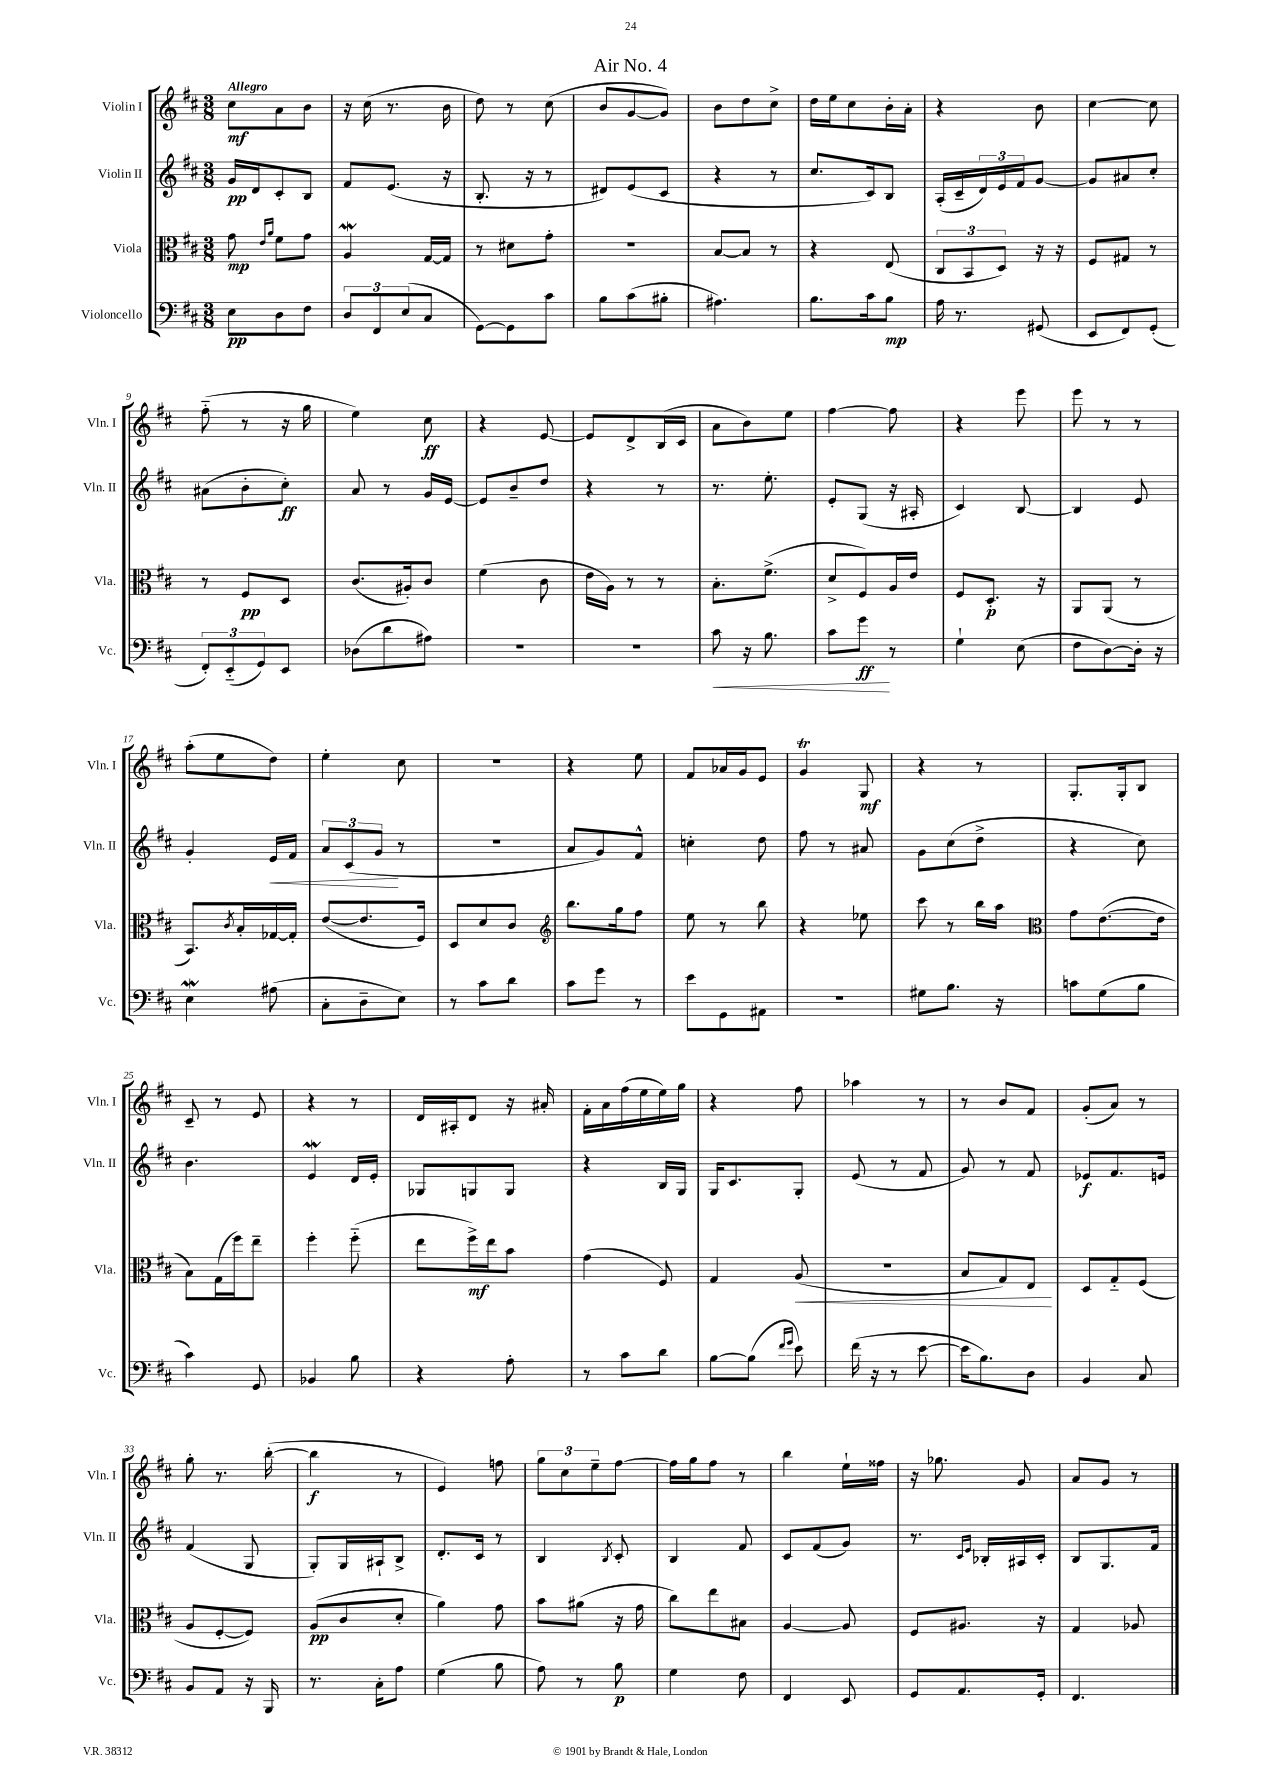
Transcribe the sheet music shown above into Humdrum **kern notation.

**kern	**kern	**kern	**kern
*staff4	*staff3	*staff2	*staff1
*clefF4	*clefC3	*clefG2	*clefG2
*k[f#c#]	*k[f#c#]	*k[f#c#]	*k[f#c#]
*M3/8	*M3/8	*M3/8	*M3/8
8E	8g	16g	8cc#
.	.	16d	.
.	16qqe	.	.
.	16qqa	.	.
8D	8f#	8c#'	8a
8F#	8g	8B	8b
=	=	=	=
12D	4A	8f#	16r
.	.	.	(16cc#
12FF#	.	.	.
.	.	(8.e	8.r
(12E	.	.	.
8C#	[16G	.	.
.	16G]	16r	16b
=	=	=	=
[8GG)	8r	8.B'	8dd)
8GG]	8d#	.	8r
.	.	16r	.
8c#	8g'	8r	(8cc#
=	=	=	=
8B	4.r	8d#)	8b
(8c#	.	(8e	[8g
8B#'	.	8c#	8g])
=	=	=	=
4.A#)	[8B	4r	8b
.	8B]	.	8dd
.	8r	8r	8cc#^
=	=	=	=
8.B	4r	8.cc#	16dd
.	.	.	16ee
.	.	.	8cc#
16c#	.	16c#)	.
8B	(8E	8B	16b'
.	.	.	16a'
=	=	=	=
16A	12C#	(16A'	4r
8.r	.	16c#~	.
.	12BB	.	.
.	.	24d)	.
.	12D)	24e	.
.	.	24f#	.
(8GG#	16r	[8g	8b
.	16r	.	.
=	=	=	=
8EE	8F#	8g]	[4cc#
8FF#)	8G#	8a#	.
(8GG'	8r	8cc#'	8cc#]
=	=	=	=
12FF#')	8r	(8a#	(8ff#'~
(12EE'~	.	.	.
.	8F#	8b'	8r
12GG)	.	.	.
8EE	8D	8cc#')	16r
.	.	.	16gg
=	=	=	=
(8D-	(8.c#	8a	4ee)
8d	.	8r	.
.	16A#')	.	.
8A#)	8c#	16g	8cc#
.	.	[16e	.
=	=	=	=
4.r	(4f#	8e]	4r
.	.	8b~	.
.	8c#	8dd	[8e
=	=	=	=
4.r	16e	4r	8e]
.	16A)	.	.
.	8r	.	8d^
.	8r	8r	(16B
.	.	.	16c#
=	=	=	=
8c#	8.B'	8.r	8a
16r	.	.	8b)
8.B	(8.f#^	8.ee'	.
.	.	.	8ee
=	=	=	=
8c#	8d^	8e'	[4ff#
8g	8F#)	(8G	.
8r	16A	16r	8ff#]
.	16e	16A#'	.
=	=	=	=
4G`	8F#	4c#)	4r
.	8.D'	.	.
(8E	.	[8B	8eee
.	16r	.	.
=	=	=	=
8F#	8AA	4B]	8eee
[8D)	(8AA	.	8r
16D']	8r	8e	8r
16r	.	.	.
=	=	=	=
4E	8.BB)	4g'	(8aa'
.	.	.	8ee
.	8qc#	.	.
.	16B'	.	.
(8A#	[16G-	16e	8dd)
.	16G-']	16f#	.
=	=	=	=
8C#'	([8e	12a	4ee'
.	.	(12c#	.
8D~	8.e]	.	.
.	.	12g	.
8E)	.	8r	8cc#
.	16F#)	.	.
=	=	=	=
8r	8D	4.r	4.r
8c#	8d	.	.
8d	8c#	.	.
=	=	=	=
*	*clefG2	*	*
8c#	8.bb	8a	4r
8g	.	8g)	.
.	16gg	.	.
8r	8ff#	8f#^^	8ee
=	=	=	=
8e	8ee	4cc'	8f#
8GG	8r	.	16a-
.	.	.	16g
8AA#	8bb	8dd	8e
=	=	=	=
4.r	4r	8ff#	4g
.	.	8r	.
.	8ee-	8a#	8G
=	=	=	=
8G#	8ccc#	8g	4r
8.B	8r	(8cc#	.
.	16bb	8dd^	8r
16r	16aa	.	.
=	=	=	=
*	*clefC3	*	*
8c	8g	4r	8.G'
(8G	([8.e	.	.
.	.	.	16G'
8B	.	8cc#)	8B
.	16e]	.	.
=	=	=	=
4c#)	8B)	4.b	8c#~
.	(16G	.	8r
.	16ff#)	.	.
8GG	8ee~	.	8e
=	=	=	=
4BB-	4ff#'	4e	4r
8B	(8ff#'~	16d	8r
.	.	16e'	.
=	=	=	=
4r	8ee	8G-	16d
.	.	.	16A#'
.	16ff#^)	8G	8d
.	16ee	.	.
8A'	8b	8G	16r
.	.	.	16a#'
=	=	=	=
8r	(4g	4r	16f#'
.	.	.	16a
8c#	.	.	(16ff#
.	.	.	16ee
8d	8F#)	16B	16ee)
.	.	16G	16gg
=	=	=	=
[8B	4G	16G	4r
.	.	8.c#	.
(8B]	.	.	.
16qqf#	.	.	.
16qqg	.	.	.
8e)	(8A	8G'	8ff#
=	=	=	=
(16f#	4.r	(8e	4aa-
16r	.	.	.
8r	.	8r	.
[8e	.	8f#	8r
=	=	=	=
16e]	8B	8g)	8r
8.B)	.	.	.
.	8G)	8r	8b
8D	8E	8f#	8f#
=	=	=	=
4BB	8D	8e-	(8g'
.	8G'~	8.f#	8a)
8C#	(8F#	.	8r
.	.	16e	.
=	=	=	=
8BB	8A	(4f#	8gg'
8AA	[8F#'	.	8.r
16r	8F#])	8G	.
16BBB	.	.	([16bb'
=	=	=	=
8.r	(8A	8G')	4bb]
.	8c#	16G	.
16C#'	.	16A#`	.
8A	8d'	8B^	8r
=	=	=	=
(4G	4a)	8.d'	4e)
.	.	16c#	.
8B	8g	8r	8ff
=	=	=	=
8A)	8b	4B	12gg
.	.	.	12cc#
8r	(8a#	.	.
.	.	.	12ee~
.	.	8qB	.
8B	16r	8c#'	[8ff#
.	16g	.	.
=	=	=	=
4G	8cc#)	4B	16ff#]
.	.	.	16gg
.	8ee	.	8ff#
8F#	8B#	8f#	8r
=	=	=	=
4FF#	[4A	8c#	4bb
.	.	(8f#	.
8EE	8A]	8g)	16ee`
.	.	.	16ff##
=	=	=	=
8GG	8F#	8.r	16r
.	.	.	8.gg-
8.AA	8.A#	.	.
.	.	16qqc#	.
.	.	16qqe	.
.	.	16B-'	.
.	.	16A#	8g
16GG'	16r	16c#'	.
=	=	=	=
4.FF#	4G	8B	8a
.	.	8.G	8g
.	8A-	.	8r
.	.	16f#	.
==	==	==	==
*-	*-	*-	*-
